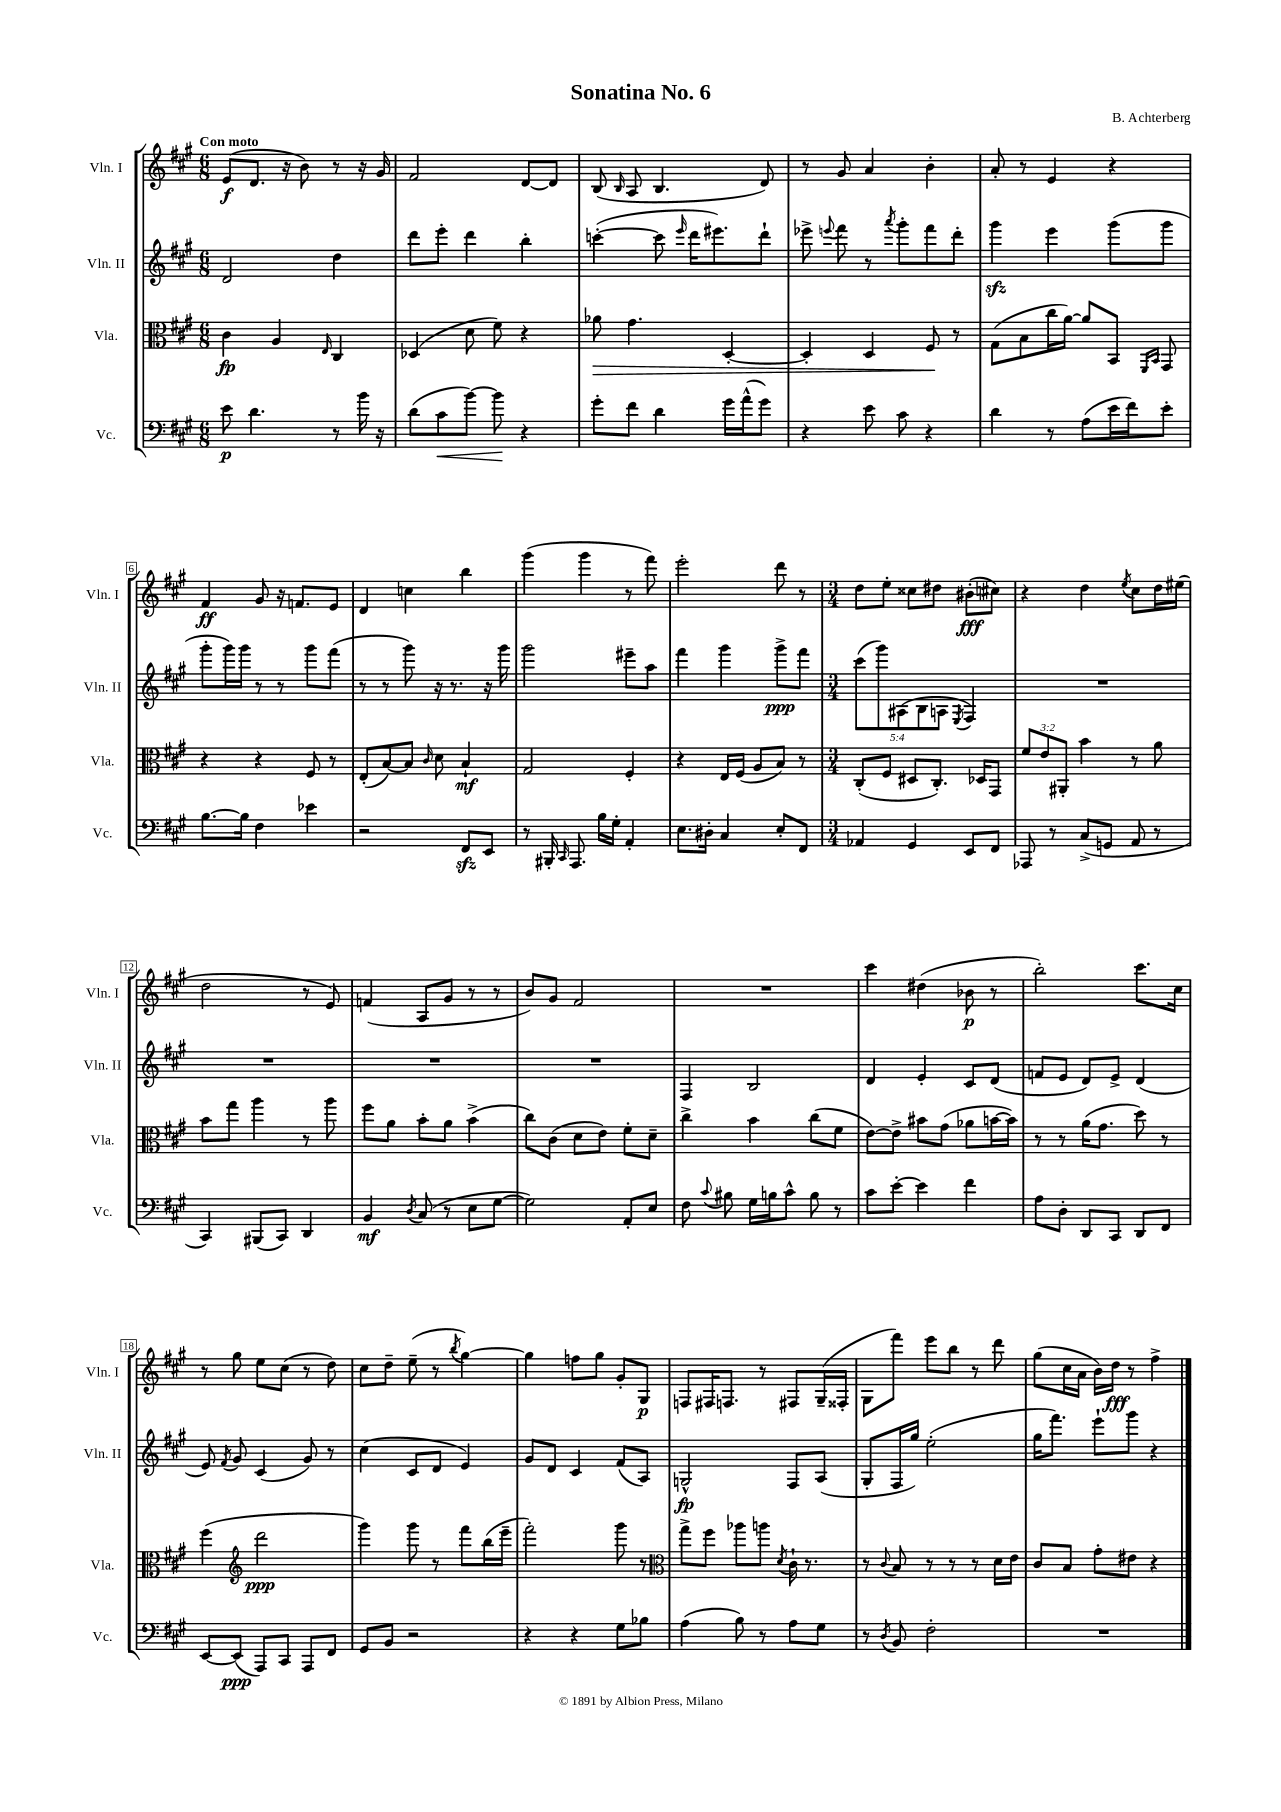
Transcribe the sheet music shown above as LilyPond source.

\header { title = "Sonatina No. 6" composer = "B. Achterberg" }
<<
\new StaffGroup <<
\new Staff = "s0" \with { instrumentName = "Vln. I" shortInstrumentName = "Vln. I" } {
    \clef treble \key a \major \numericTimeSignature \time 6/8 \tempo "Con moto"
    \autoBeamOff e'8[\f( d'8.] r16 b'8) r8 r16 gis'16 |
    fis'2 d'8[~ d'8] |
    b8( \grace { b16 } a8 b4. d'8) |
    r8 gis'8 a'4 b'4-. |
    a'8-. r8 e'4 r4 |
    fis'4\ff gis'8 r16 f'8.[ e'8] |
    d'4 c''4 b''4 |
    gis'''4( gis'''4 r8 fis'''8) |
    e'''2-. d'''8 r8 |
    \numericTimeSignature \time 3/4 d''8[ e''8]-. cisis''8[ dis''8] bis'8[-.\fff( cis''8]) |
    r4 d''4 \acciaccatura { e''8 } cis''8[ d''16 eis''16]( |
    d''2 r8 e'8) |
    f'4( a8[ gis'8] r8 r8 |
    b'8[) gis'8] fis'2 |
    R2. |
    cis'''4 dis''4( bes'8\p r8 |
    b''2-.) cis'''8.[ cis''16] |
    r8 gis''8 e''8[ cis''8]( r8 d''8) |
    cis''8[ d''8]-- e''8--( r8 \acciaccatura { b''8 } gis''4~) |
    gis''4 f''8[ gis''8] gis'8[-. gis8]\p |
    f8[ fis16 f8.] r8 fis8[ gis16--( fisis16]-. |
    gis8[ fis'''8]) e'''8[ b''8] r8 d'''8 |
    gis''8[( cis''16 a'16] b'16[) d''16]\fff r8 fis''4-> \bar "|." |
}
\new Staff = "s1" \with { instrumentName = "Vln. II" shortInstrumentName = "Vln. II" } {
    \clef treble \key a \major \numericTimeSignature \time 6/8 \override Staff.TupletNumber.text = #tuplet-number::calc-fraction-text
    \autoBeamOff d'2 d''4 |
    d'''8[ e'''8]-. d'''4 b''4-. |
    c'''4~-.( c'''8 \grace { e'''16 } d'''16[ eis'''8.) d'''8]-! |
    ees'''8-> \appoggiatura { e'''8 } fis'''8 r8 \acciaccatura { a'''8 } gis'''8[-. fis'''8 d'''8]-. |
    gis'''4\sfz e'''4 gis'''8[( gis'''8] |
    gis'''8[-. gis'''16) gis'''16] r8 r8 gis'''8[ fis'''8]( |
    r8 r8 gis'''8) r16 r8. r16 gis'''16 |
    gis'''2 eis'''8[-- a''8] |
    fis'''4 gis'''4 gis'''8[->\ppp fis'''8] |
    \numericTimeSignature \time 3/4 \tuplet 5/4 { cis'''8[( gis'''8) ais8( b8 a8] } \acciaccatura { e8 } fis4) |
    R2. |
    R2. |
    R2. |
    R2. |
    fis4 b2 |
    d'4 e'4-. cis'8[ d'8]( |
    f'8[ e'8] d'8[) e'8]-> d'4( |
    e'8) \acciaccatura { fis'8 } gis'8 cis'4( gis'8) r8 |
    cis''4( cis'8[ d'8] e'4) |
    gis'8[ d'8] cis'4 fis'8[( a8]) |
    g2-^\fp fis8[ a8]( |
    gis8[-. fis16 gis''16]) e''2-.( |
    gis''16[ fis'''8.]) e'''8[-! gis'''8] r4 \bar "|." |
}
\new Staff = "s2" \with { instrumentName = "Vla." shortInstrumentName = "Vla." } {
    \clef alto \key a \major \numericTimeSignature \time 6/8 \override Staff.TupletNumber.text = #tuplet-number::calc-fraction-text
    \autoBeamOff cis'4\fp a4 \grace { e16 } cis4 |
    des4( d'8 fis'8) r4 |
    aes'8\> gis'4. d4~-. |
    d4-. d4 fis8\! r8 |
    gis8[( b8 cis''16 a'16]~) a'8[ b,8] \grace { fis,16[ b,16] } gis,8 |
    r4 r4 fis8 r8 |
    e8[-.( b8~) b8] \grace { cis'16 } d'8 b4-!\mf |
    gis2 fis4-. |
    r4 e16[ fis16]( a8[ b8]) r8 |
    \numericTimeSignature \time 3/4 cis8[-.( fis8] dis8[ cis8.]-.) des16[ gis,8] |
    \tuplet 3/2 { fis'8[ e'8 ais,8]-. } b'4 r8 a'8 |
    b'8[ gis''8] a''4 r8 a''8 |
    fis''8[ a'8] b'8[-. a'8] b'4->( |
    cis''8[) cis'8]( d'8[ e'8]) fis'8[-. d'8]-- |
    cis''4-> b'4 cis''8[( fis'8] |
    e'8[~) e'8]-> bis'8[ gis'8]( aes'8[ b'16~ b'16]) |
    r8 r8 a'16[( gis'8.] d''8) r8 |
    fis''4( \clef treble d'''2\ppp |
    gis'''4) gis'''8 r8 fis'''8[ b''16( e'''16]-- |
    fis'''2-.) gis'''8 r8 |
    \clef alto gis''8[-> fis''8] aes''8[ a''8] \acciaccatura { d'8 } cis'16-! r8. |
    r8 \appoggiatura { cis'8 } b8 r8 r8 r8 d'16[ e'16] |
    cis'8[ b8] gis'8[-. eis'8] r4 \bar "|." |
}
\new Staff = "s3" \with { instrumentName = "Vc." shortInstrumentName = "Vc." } {
    \clef bass \key a \major \numericTimeSignature \time 6/8
    \autoBeamOff e'8\p d'4. r8 b'16 r16 |
    d'8[( cis'8\< b'8]~) b'8\! r4 |
    gis'8[-. fis'8] d'4 gis'16[ a'16-^( gis'8]) |
    r4 e'8 cis'8 r4 |
    d'4 r8 a8[( e'16 fis'16) e'8]-. |
    b8.[~ b16] fis4 ees'4 |
    r2 fis,8[\sfz e,8] |
    r8 bis,,16-. \grace { cis,16 } a,,8. b16[ gis16]-. a,4-. |
    e8.[ dis16]-. cis4 e8[-. fis,8] |
    \numericTimeSignature \time 3/4 aes,4 gis,4 e,8[ fis,8] |
    aes,,8 r8 cis8[->( g,8] a,8 r8 |
    cis,4) bis,,8[( cis,8]) d,4 |
    b,4\mf \acciaccatura { d8 } cis8( r8 e8[ gis8]~ |
    gis2) a,8[-. e8] |
    fis8 \appoggiatura { cis'8 } bis8 gis16[ b16 cis'8]-^ b8 r8 |
    cis'8[ e'8]~-. e'4 fis'4 |
    a8[ d8]-. d,8[ cis,8] d,8[ fis,8] |
    e,8[~ e,8]\ppp( a,,8[) cis,8] a,,8[ fis,8] |
    gis,8[ b,8] r2 |
    r4 r4 gis8[ bes8] |
    a4( b8) r8 a8[ gis8] |
    r8 \acciaccatura { d8 } b,8 fis2-. |
    R2. \bar "|." |
}
>>
>>
\layout { \context { \Score \override BarNumber.stencil = #(make-stencil-boxer 0.1 0.3 ly:text-interface::print) } }
